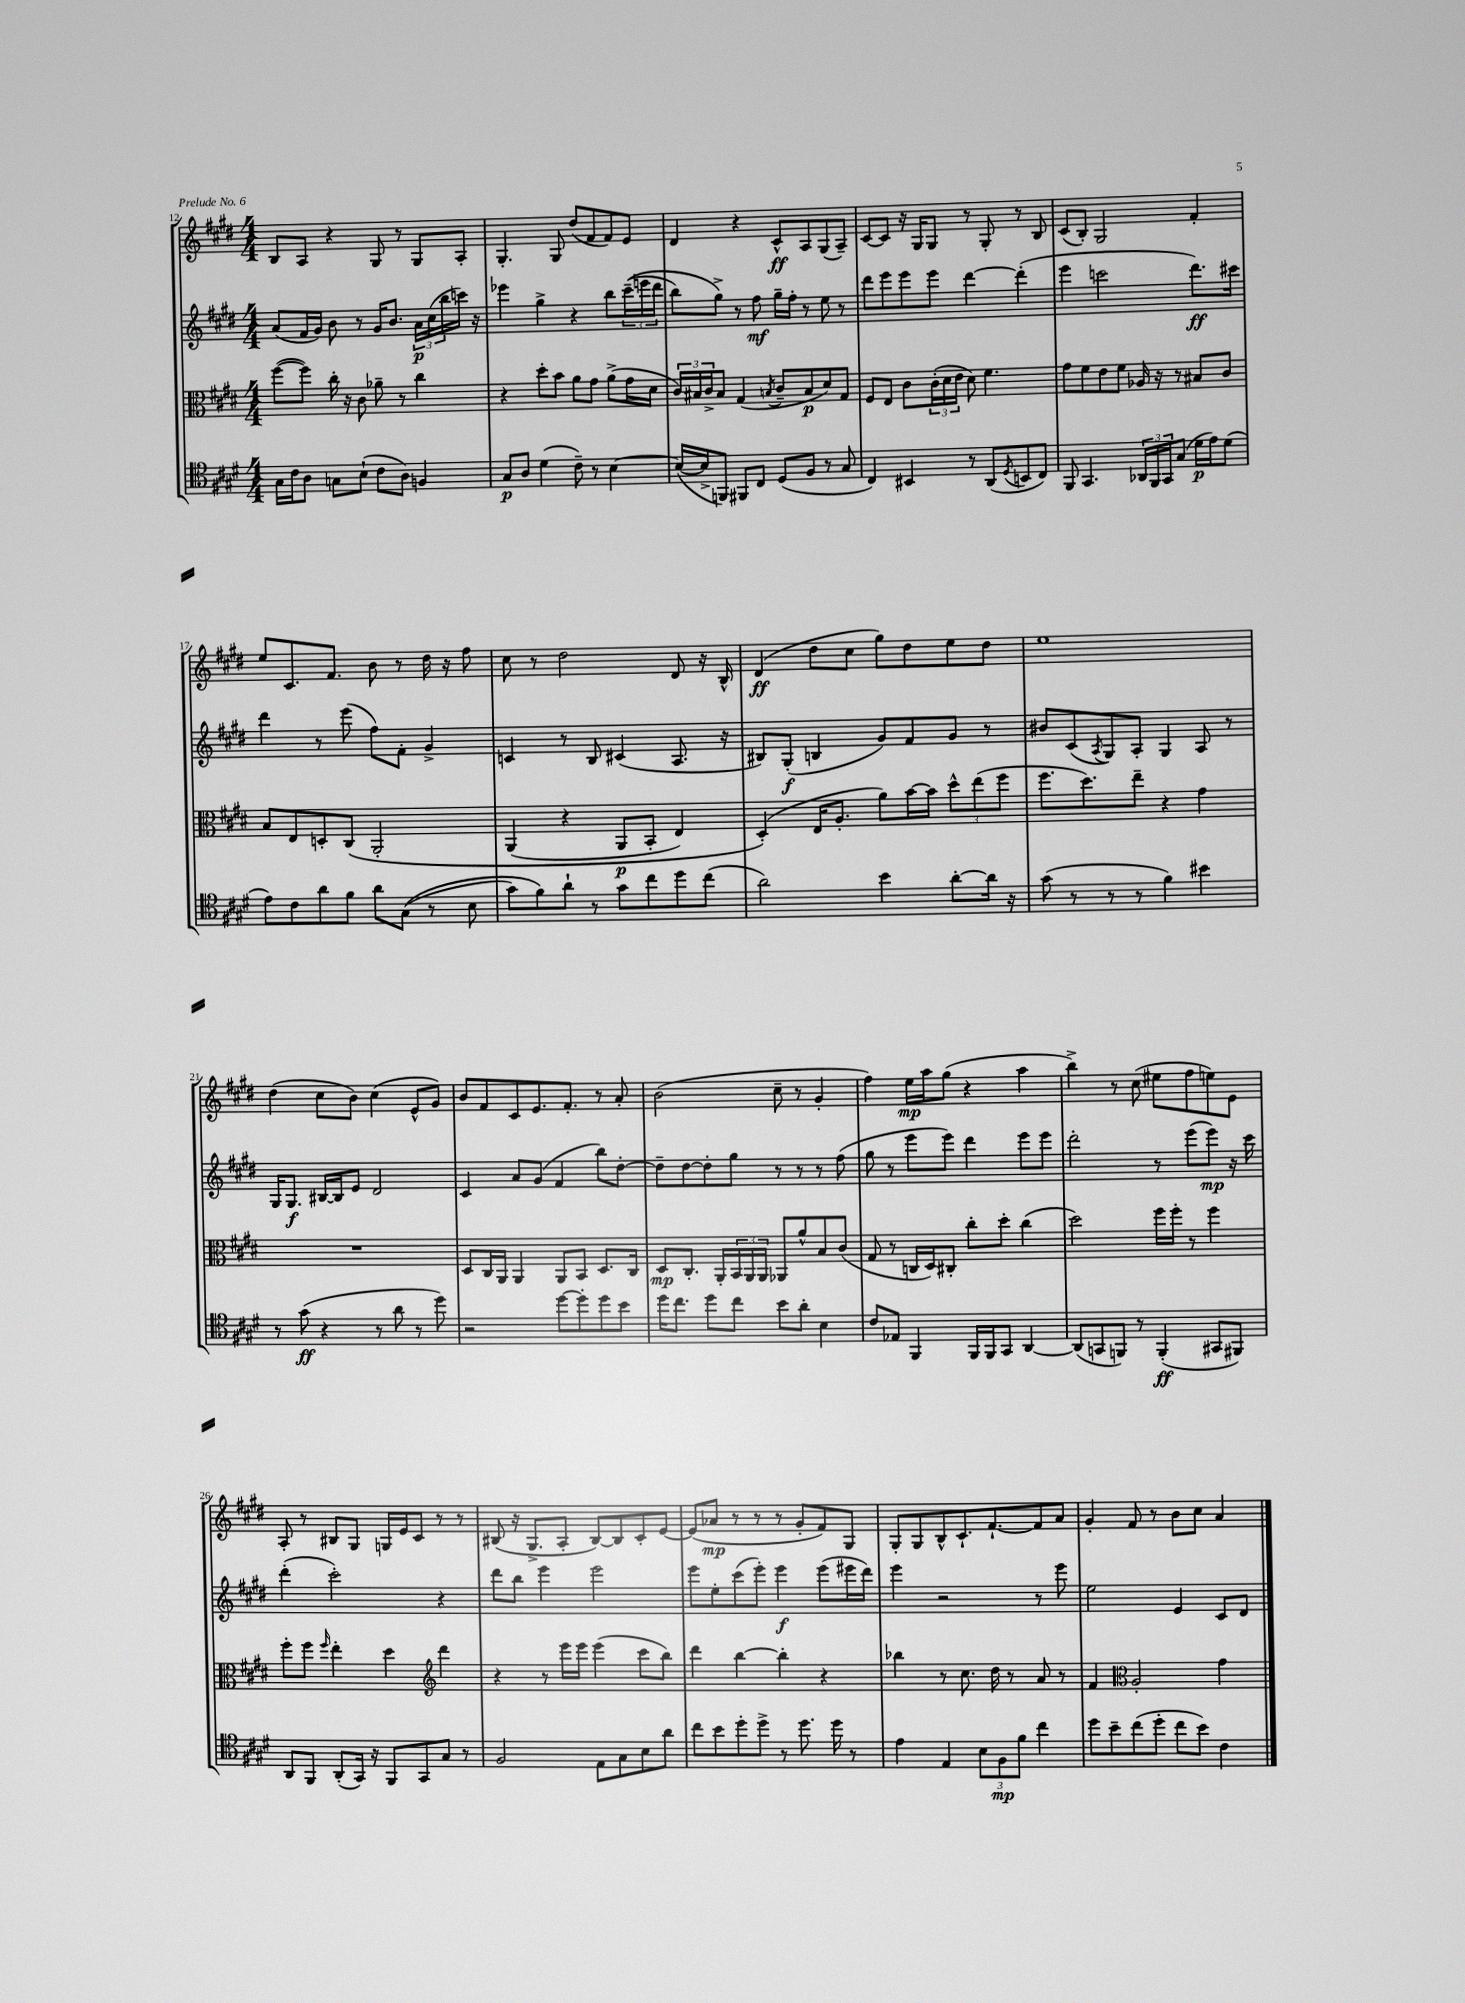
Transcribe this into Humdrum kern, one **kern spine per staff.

**kern	**dynam	**kern	**dynam	**kern	**dynam	**kern	**dynam
*part4	*part4	*part3	*part3	*part2	*part2	*part1	*part1
*staff4	*staff4	*staff3	*staff3	*staff2	*staff2	*staff1	*staff1
*clefC4	*	*clefC3	*	*clefG2	*	*clefG2	*
*k[f#c#g#d#]	*	*k[f#c#g#d#]	*	*k[f#c#g#d#]	*	*k[f#c#g#d#]	*
*M4/4	*	*M4/4	*	*M4/4	*	*M4/4	*
=12	=12	=12	=12	=12	=12	=12	=12
16G#\LL	.	([8ff#\L	.	(8a/L	.	8B/L	.
16c#\J	.	.	.	.	.	.	.
8A\J	.	8ff#\J])	.	16f#/L	.	8A/J	.
.	.	.	.	16g#/JJ)	.	.	.
8Gn\L	.	16cc#'\	.	8b\	.	4r	.
.	.	16r	.	.	.	.	.
(8B`\J	.	8c#\	.	8r	.	.	.
8c#\L	.	8a-X~\	.	16g#/KL	.	8G#/	.
.	.	.	.	8.b/J	.	.	.
8A\J)	.	8r	.	.	.	8r	.
4Fn/	.	4cc#\	.	24a\LL	p	8G#/L	.
.	.	.	.	(24cc#\	.	.	.
.	.	.	.	24bb\	.	.	.
.	.	.	.	16cccn\JJ)	.	8A'/J	.
.	.	.	.	16r	.	.	.
=13	=13	=13	=13	=13	=13	=13	=13
8G#/L	p	4r	.	4eee-X\	.	4.G#'/	.
8A/J	.	.	.	.	.	.	.
(4d#\	.	8dd#'\L	.	4gg#^\	.	.	.
.	.	8b\J	.	.	.	8G#/	.
8c#~\)	.	8a\L	.	4r	.	(8dd#/L	.
8r	.	8g#\J	.	.	.	8f#/	.
[4B\	.	(8a^\L	.	8bb\L	.	8f#/)	.
.	.	16g#\L	.	((24ccc#~\L	.	8e/J	.
.	.	.	.	24eeen\	.	.	.
.	.	16d#\JJ	.	.	.	.	.
.	.	.	.	24ddd#\JJ	.	.	.
=14	=14	=14	=14	=14	=14	=14	=14
(16B/LL_	.	24c#/LL)	.	8bb\L)	.	4d#/	.
.	.	24B#X/	.	.	.	.	.
16B^/J]	.	.	.	.	.	.	.
.	.	24c#^/J	.	.	.	.	.
8FFn/J)	.	8B#/J	.	8gg#^\J)	.	.	.
8FF#X/L	.	(4G#/	.	8r	.	4r	.
8C#/J	.	.	.	8ff#\	mf	.	.
.	.	8qBn/	.	.	.	.	.
(8D#/L	.	8c#~/L	.	16gg#~\LL	.	8c#^^/L	ff
.	.	.	.	16ff#'\JJ	.	.	.
8F#/J	.	8B/	p	8r	.	8A/	.
8r	.	8d#/)	.	8ee\	.	(8G#/	.
8G#/	.	8G#/J	.	8r	.	8A~/J)	.
=15	=15	=15	=15	=15	=15	=15	=15
4C#/)	.	8F#/L	.	8ddd#\L	.	[8c#/L	.
.	.	8E/J	.	8eee\	.	8c#/J]	.
4BB#X/	.	8c#\L	.	8eee\	.	16r	.
.	.	.	.	.	.	16G#/KL	.
.	.	(24c#'\L	.	8eee\J	.	8G#/J	.
.	.	24d#\	.	.	.	.	.
.	.	24e\JJ	.	.	.	.	.
8r	.	8d#\)	.	[4ddd#\	.	8r	.
(8AA/L	.	4.f#\	.	.	.	8G#'/	.
8qD#/	.	.	.	.	.	.	.
8BBn/	.	.	.	(4ddd#'\]	.	8r	.
8C#/J)	.	.	.	.	.	8B/	.
=16	=16	=16	=16	=16	=16	=16	=16
8FF#/	.	8g#\L	.	4eee\	.	(8c#/L	.
4.GG#/	.	8f#\	.	.	.	8B'/J)	.
.	.	8e\	.	2cccn\	.	2G#/	.
.	.	8f#\J	.	.	.	.	.
24AA-X/LL	.	16A-X/	.	.	.	.	.
24FF#/	.	.	.	.	.	.	.
.	.	16r	.	.	.	.	.
24GG#/J	.	.	.	.	.	.	.
(8G#/J	.	8r	.	.	.	.	.
16d#\LL	p	8B#X/L	.	8.ddd#\L)	ff	4f#'/	.
16e\J)	.	.	.	.	.	.	.
(8d#\J	.	8c#/J	.	.	.	.	.
.	.	.	.	16ccc#X\Jk	.	.	.
!!LO:LB:g=z
=17	=17	=17	=17	=17	=17	=17	=17
8e\L)	.	8B/L	.	4ddd#\	.	8ee/L	.
8c#\	.	8E/	.	.	.	8.c#/	.
8a\	.	8Dn'/	.	8r	.	.	.
.	.	.	.	.	.	8.f#/J	.
8f#\J	.	(8C#/J	.	(8eee\	.	.	.
8a\L	.	2AA'/	.	8ff#\L)	.	8b\	.
((8G#\J	.	.	.	8f#'\J	.	8r	.
8r	.	.	.	4g#^/	.	16dd#\	.
.	.	.	.	.	.	16r	.
8B\	.	.	.	.	.	8ff#\	.
=18	=18	=18	=18	=18	=18	=18	=18
8g#\L)	.	(4AA/	.	4cn/	.	8cc#\	.
8f#\)	.	.	.	.	.	8r	.
8a`\J	.	4r	.	8r	.	2dd#\	.
8r	.	.	.	8B/	.	.	.
8g#\L	.	8AA/L	p	(4c#X/	.	.	.
8cc#\	.	8BB'/J	.	.	.	.	.
8dd#\	.	4E/)	.	8.A/	.	8d#/	.
(8cc#\J	.	.	.	.	.	16r	.
.	.	.	.	16r	.	16B^^/	.
=19	=19	=19	=19	=19	=19	=19	=19
2a\)	.	(4D#'/)	.	8B#X/L)	.	(4d#/	ff
.	.	.	.	(8G#'/J	f	.	.
.	.	16E/KL	.	4Bn/	.	8dd#\L	.
.	.	8.A'/J	.	.	.	.	.
.	.	.	.	.	.	8cc#\J	.
4b\	.	8a\L)	.	8g#/L)	.	8gg#\L)	.
.	.	[16b\L	.	8f#/	.	8dd#\	.
.	.	16b\JJ]	.	.	.	.	.
[8a'\L	.	12dd#^^\L	.	8g#/J	.	8ee\	.
.	.	(12ee\	.	.	.	.	.
16a\Jk]	.	.	.	8r	.	8dd#\J	.
.	.	12ff#\J	.	.	.	.	.
16r	.	.	.	.	.	.	.
=20	=20	=20	=20	=20	=20	=20	=20
(8g#\	.	8.ff#\L	.	8b#X/L	.	1ee	.
8r	.	.	.	(8c#/	.	.	.
.	.	8.dd#\)	.	.	.	.	.
.	.	.	.	8qA/	.	.	.
8r	.	.	.	8G#/)	.	.	.
8r	.	8ee~\J	.	8A'/J	.	.	.
4f#\)	.	4r	.	4G#/	.	.	.
4b#X\	.	4g#\	.	8A/	.	.	.
.	.	.	.	8r	.	.	.
!!LO:LB:g=z
=21	=21	=21	=21	=21	=21	=21	=21
8r	.	1r	.	16G#/KL	.	(4dd#\	.
.	.	.	.	8.G#/J	f	.	.
(8g#\	ff	.	.	.	.	.	.
4r	.	.	.	[16B#X/LL	.	8cc#\L	.
.	.	.	.	16B#/J]	.	.	.
.	.	.	.	8e/J	.	8b\J)	.
8r	.	.	.	2d#/	.	(4cc#\	.
8a\	.	.	.	.	.	.	.
8r	.	.	.	.	.	8e^^/L	.
8dd#\)	.	.	.	.	.	8g#/J)	.
=22	=22	=22	=22	=22	=22	=22	=22
2r	.	8D#/L	.	4c#/	.	8b/L	.
.	.	16C#/L	.	.	.	8f#/	.
.	.	16AA/JJ	.	.	.	.	.
.	.	4AA/	.	8a/L	.	8c#/	.
.	.	.	.	(8g#/J	.	8.e/	.
[8dd#\L	.	8AA/L	.	4f#/	.	.	.
.	.	.	.	.	.	8.f#'/J	.
8dd#'\]	.	8BB/J	.	.	.	.	.
8dd#\	.	8.D#/L	.	8bb\L)	.	8r	.
8b\J	.	.	.	[8dd#'\J	.	8a'/	.
.	.	16C#/Jk	.	.	.	.	.
=23	=23	=23	=23	=23	=23	=23	=23
16dd#\KL	.	8D#/L	mp	8dd#~\L]	.	(2b\	.
8.cc#\J	.	.	.	.	.	.	.
.	.	8.C#'/J	.	[8dd#\	.	.	.
8dd#\L	.	.	.	8dd#'\]	.	.	.
.	.	16AA'/LL	.	.	.	.	.
8cc#\J	.	24BB/	.	8gg#\J	.	.	.
.	.	24AA/	.	.	.	.	.
.	.	24AA/JJ	.	.	.	.	.
8b\L	.	8AA-X/L	.	8r	.	8cc#~\	.
8a'\J	.	8a^^/	.	8r	.	8r	.
4B\	.	8B/	.	8r	.	4g#'/	.
.	.	(8c#/J	.	(8ff#\	.	.	.
=24	=24	=24	=24	=24	=24	=24	=24
8c#/L	.	8G#/	.	8gg#\	.	4ff#\)	.
8E-X/J	.	8r	.	8r	.	.	.
4FF#/	.	16Cn/LL	.	8eee\L	.	16ee\LL	mp
.	.	16D#/J)	.	.	.	16aa\J	.
.	.	8C#X'/J	.	8eee\J)	.	(8gg#\J	.
16FF#/LL	.	8cc#'\L	.	4ddd#\	.	4r	.
16FF#/J	.	.	.	.	.	.	.
8GG#/J	.	8dd#'\J	.	.	.	.	.
[4AA/	.	(4cc#\	.	8eee\L	.	4aa\	.
.	.	.	.	8eee\J	.	.	.
=25	=25	=25	=25	=25	=25	=25	=25
(8AA/L]	.	2dd#\)	.	2ddd#'\	.	4bb^\)	.
8GGn/	.	.	.	.	.	.	.
8FFn/J)	.	.	.	.	.	8r	.
8r	.	.	.	.	.	(8cc#\	.
(4FF'/	ff	16ff#\LL	.	8r	.	8ee#X\L	.
.	.	16ff#'\JJ	.	.	.	.	.
.	.	8r	.	(8eee\L	.	8ff#\	.
8GG#X/L	.	4ff#\	.	8eee\J)	mp	8een\)	.
8FF#X/J)	.	.	.	16r	.	8e\J	.
.	.	.	.	16ccc#\	.	.	.
!!LO:LB:g=z
=26	=26	=26	=26	=26	=26	=26	=26
8AA/L	.	8ff#'\L	.	(4ddd#'\	.	8A'/	.
8FF#/J	.	8ff#\J	.	.	.	8r	.
.	.	16qqff#/	.	.	.	.	.
(8AA'/L	.	4ee'\	.	2ccc#'\)	.	8B#X/L	.
16GG#/Jk)	.	.	.	.	.	8G#/J	.
16r	.	.	.	.	.	.	.
8FF#/L	.	4dd#\	.	.	.	16Gn/LL	.
.	.	.	.	.	.	16e/J	.
8GG#/	.	.	.	.	.	8c#/J	.
*	*	*clefG2	*	*	*	*	*
8G#/J	.	4ddd#\	.	4r	.	8r	.
8r	.	.	.	.	.	8r	.
=27	=27	=27	=27	=27	=27	=27	=27
2F#/	.	4r	.	8ddd#\L	.	(8B#X/	.
.	.	.	.	8bb\J	.	16r	.
.	.	.	.	.	.	8.G#^/L	.
.	.	8r	.	4eee\	.	.	.
.	.	16eee\LL	.	.	.	8A'/J	.
.	.	16eee\JJ	.	.	.	.	.
8E\L	.	(4eee\	.	2eee\	.	[8B#/L)	.
8G#\	.	.	.	.	.	8B#/]	.
8B\	.	8ccc#\L	.	.	.	8c#'/	.
8a\J	.	8bb\J)	.	.	.	[8e/J	.
=28	=28	=28	=28	=28	=28	=28	=28
8cc#\L	.	4ddd#\	.	8eee\L	.	(8e/L]	.
8b\	.	.	.	8ee'\	.	8a-X/J	mp
8dd#'\	.	[4bb\	.	(8ccc#\	.	8r	.
8dd#^\J	.	.	.	8eee'\J)	.	8r	.
8r	.	4bb'\]	.	4eee\	f	8r	.
8.dd#\	.	.	.	.	.	8g#'/L	.
.	.	4r	.	(8eee\L	.	8f#/)	.
16dd#\	.	.	.	.	.	.	.
8r	.	.	.	16eee#X\L	.	8G#/J	.
.	.	.	.	16ddd#\JJ)	.	.	.
=29	=29	=29	=29	=29	=29	=29	=29
4e\	.	4bb-X\	.	4eee\	.	8G#'/L	.
.	.	.	.	.	.	8G#/	.
4E/	.	8r	.	2r	.	8B^^/	.
.	.	8.cc#\	.	.	.	8.c#`/	.
12B\L	.	.	.	.	.	.	.
.	.	16dd#\	.	.	.	[8.f#`/	.
12F#\	mp	.	.	.	.	.	.
.	.	8r	.	.	.	.	.
12f#\J	.	.	.	.	.	.	.
4cc#\	.	8a/	.	8r	.	8f#/]	.
.	.	8r	.	8eee\	.	8a/J	.
=30	=30	=30	=30	=30	=30	=30	=30
8dd#\L	.	4f#/	.	2ee\	.	4g#'/	.
8b~\	.	.	.	.	.	.	.
*	*	*clefC3	*	*	*	*	*
(8cc#\	.	2A'/	.	.	.	8f#/	.
8dd#'\J	.	.	.	.	.	8r	.
8cc#\L	.	.	.	4e/	.	8b\L	.
8b\J)	.	.	.	.	.	8cc#\J	.
4c#\	.	4g#\	.	8c#/L	.	4a/	.
.	.	.	.	8d#/J	.	.	.
==	==	==	==	==	==	==	==
*-	*-	*-	*-	*-	*-	*-	*-
